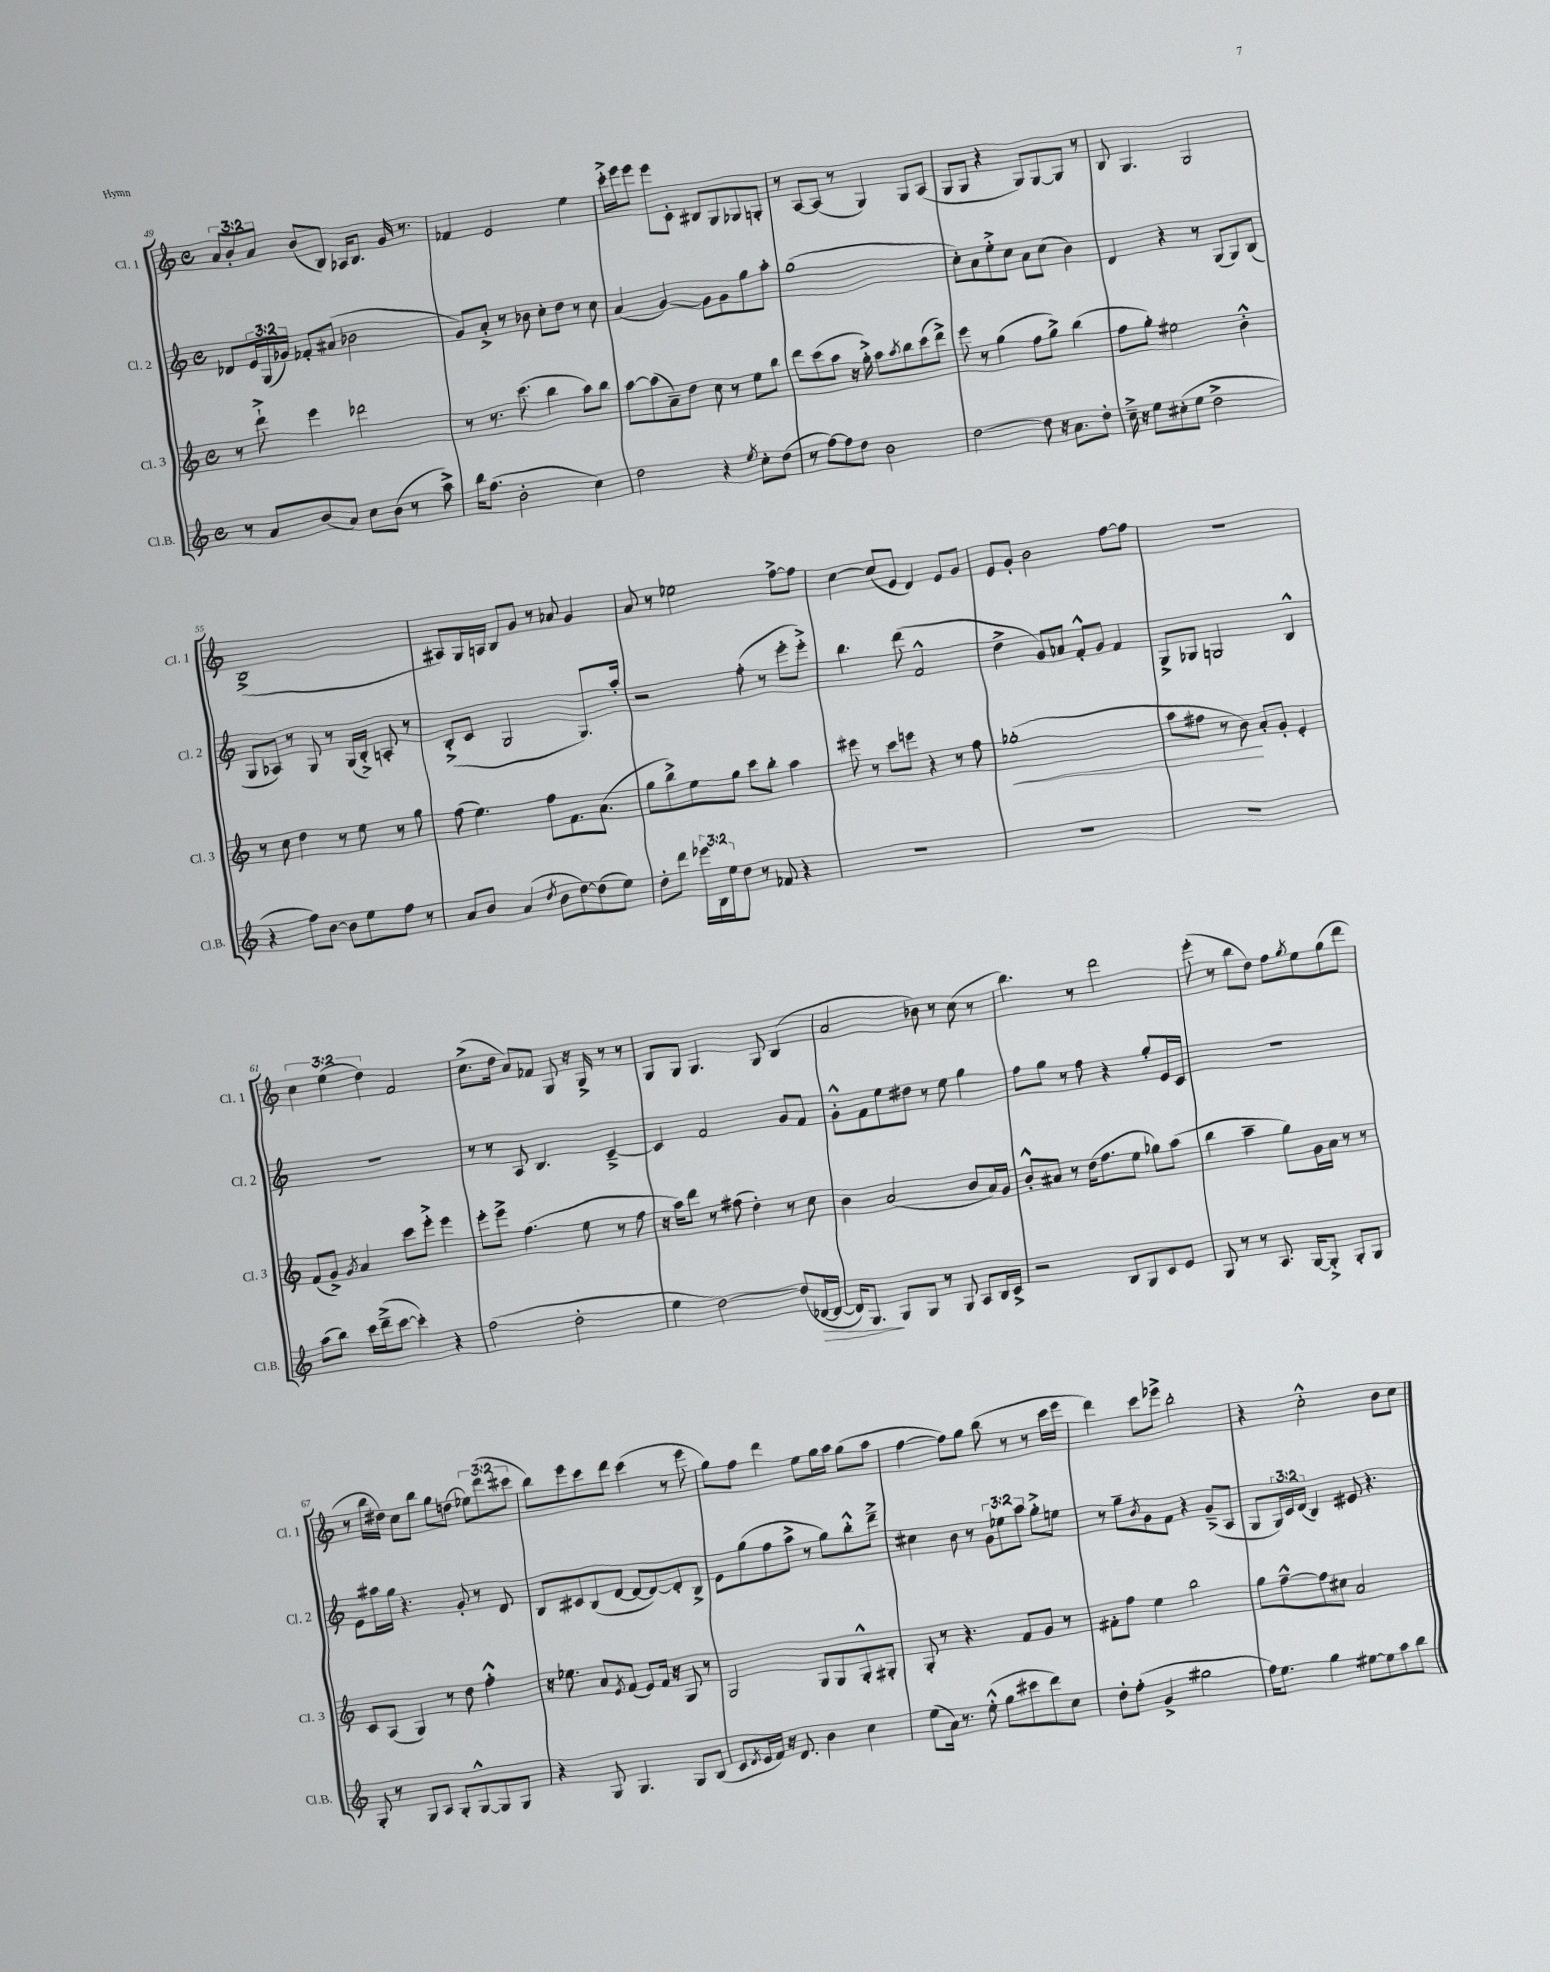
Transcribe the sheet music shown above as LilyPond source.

<<
\new StaffGroup <<
\new Staff = "s0" \with { instrumentName = "Cl. 1" shortInstrumentName = "Cl. 1" } {
    \clef treble \key c \major \defaultTimeSignature \time 4/4 \override Staff.TupletNumber.text = #tuplet-number::calc-fraction-text
    \tuplet 3/2 { a'8 b'8-. a'8 } b'8( b8) aes16 b8. g'16 r8. |
    fes'4 e'2 e''4 |
    c'''16-.-> e'''16 e'''8 e'''8 c'8-. bis8 g8 ges8 g8-. |
    r8 a8~ a8( r8 g4) g8 a8( |
    g8 g8 r4 g8) g8~ g8 r8 |
    b8 g4. g2 |
    b1->( |
    ais8) g16 a16 b8 g'8 r8 aes'8 g'4 |
    a'8 r8 ees''2 f''8~-> f''8 |
    c''4~ c''8( e'8 d'4) e'8 g'8 |
    e'8 g'8-. b'2 f''8~ f''8 |
    R1 |
    \tuplet 3/2 { c''4 e''4( d''4) } f'2 |
    c''8.->( d''16 a'8) fes'8 g8 r16 g16-> r8 r8 |
    g8 g8 g4. g8 b4( |
    a'2 bes'8) r8 c''8( r8 |
    b''4.) r8 d'''2 |
    e'''8-.( r8 b''8 d''8) f''8 \acciaccatura { g''8 } e''8 g''8( d'''8 |
    r8 b''16 dis''16) c''8 b''8 g''8 d''8( \tuplet 3/2 { ees''8) d'''8( cis'''8 } |
    b''8) e'''8 c'''8 d'''8 c'''4( r8 e'''8 |
    g''8) f''8 d'''4 e''8 g''16 a''16 g''8( a''8 |
    f''4~ f''8) g''8 b''8( r8 r8 c'''16 e'''16 |
    d'''4) c'''8 ees'''8-> b''2-. |
    r4 c''2-.-^ b'8 c''8 \bar "|." |
}
\new Staff = "s1" \with { instrumentName = "Cl. 2" shortInstrumentName = "Cl. 2" } {
    \clef treble \key c \major \defaultTimeSignature \time 4/4 \override Staff.TupletNumber.text = #tuplet-number::calc-fraction-text
    des'8 \tuplet 3/2 { e'16 g16( ges'16) } fes'8-. ais'8( bes'2 |
    g'8) a'8-.-> r8 bes'8 c''8-. d''8 r8 c''8 |
    a'4( g'4~) g'8 g'8 g''8 a''8-. |
    g''1( |
    c''8-.) a'8 e''8-.-> c''8 a'8 c''8( b'4) |
    d'4 r4 r8 g8( g8) b8( |
    g8 aes8) r8 g8 r8 g16( b16-.->) a8-. r8 |
    b8-.->( c'8 g2 g8.) a''16-. |
    r2 f''8-.( r8 e'''8-. e'''8-.->) |
    b''4. d'''8( f'2-^ |
    d''4-> g'8) aes'8 f'8-.-^ g'8 f'4 |
    g8-> ges8 g2 b4-^ |
    R1 |
    r8 r8 a8 b4. c'4~---> |
    c'4 f'2 g'8 f'8 |
    g'8-.-^ f'8 e''8 dis''8 r8 e''8 g''4 |
    f''8 g''8 r8 f''8 r4 g''8-. e'16 c'16 |
    R1 |
    e'8 ais''16 g''16 r4. g'8-. r8 d'8 |
    b8 cis'8 b8( d'8~ d'8~ d'8~) d'8-. b8-> |
    e'8 g''8( f''8 a''8-> r8 g''8) b''8-.-^ d'''8---> |
    cis''4 b'8 r8 \tuplet 3/2 { g'8 ees''8 a''8 } g''8-.-> e''8 |
    r8 g''8-- \acciaccatura { b'8 } g'8 f'8 r4 g'8--->( a8 |
    g8 \tuplet 3/2 { g16) c'16 d'16( } b4) eis'8 r4. \bar "|." |
}
\new Staff = "s2" \with { instrumentName = "Cl. 3" shortInstrumentName = "Cl. 3" } {
    \clef treble \key c \major \defaultTimeSignature \time 4/4
    r8 d'''8-!-> e'''4 des'''2 |
    r8 r8. c'''8.( b''4 a''8) b''8 |
    a''8~ a''8( a'8--) d''8 c''8 r8 e''8 b''8 |
    d'''8 c'''8( a''8 r16 g''16-.->) a''8 \acciaccatura { a''8 } b''8 c'''8( d'''8->) |
    e'''8 r8 g''4( f''8 g''8->) b''4( |
    f''8 g''8-.) eis''2 b'4-.-^ |
    r8 c''8 d''4 r8 e''8 r8 g''8 |
    f''8( e''4.) f''8 f'8. a'8.( |
    g''8 b''8->) e''8 g''8 c'''8 b''8-. a''4 |
    eis'''8 r8 c'''8 e'''8 r4 r8 f''8 |
    ges''1-.\<( |
    a''8 fis''8 r8 b'8\!) a'8-. g'8-. e'4-. |
    f'8( g'8->) \acciaccatura { g'8 } a'4 c'''8 e'''8-.-> e'''4 |
    e'''8-. e'''8-> f''4.( e''8 r8 f''8 |
    r16 a''16) d'''8 r8 fis''8( d''4-.) r8 c''8 |
    b'4 a'2( b'8 a'16) g'16 |
    b'8-.-^ ais'8 r8 d''16( f''8. e''8 ges''8) a''8( |
    b''4 a''4-- g''8) g'16 a'16 r8 r8 |
    c'8 a8( g4) r8 d''8 f''4-.-^ |
    r16 ees''8. a'8 \acciaccatura { e'8 } f'8( e'8) f'16 r16 g8 r8 |
    g2 g8 g8 g8-.-^ gis8-. |
    g8-. r8 r4. f'8 g'8 r8 |
    fis'8-. f''8 e''4 b''2 |
    g''8 f''8~---^ f''8 cis''8 a'2 \bar "|." |
}
\new Staff = "s3" \with { instrumentName = "Cl.B." shortInstrumentName = "Cl.B." } {
    \clef treble \key c \major \defaultTimeSignature \time 4/4 \override Staff.TupletNumber.text = #tuplet-number::calc-fraction-text
    r8 a'8 b'8( a'8) c''8 b'8( r8 a''8->) |
    b''16 f''8.( b'2-. c''4) |
    d''2 r4 \acciaccatura { e''8 } c''8-. d''8( |
    r8 f''8~) f''8 d''8 b'2 |
    d''2~ d''8 r16 a'8. d''8-. |
    c''16---> r16 e''8 cis''8-.( e''8 d''2-> |
    r4 f''8) b'8~ b'8 e''8 f''8 r8 |
    a'8 b'8 a'4( \acciaccatura { d''8 } b'8 d''8~) d''8( e''8) |
    d''8-. d'''8 \tuplet 3/2 { ees'''16 b16 e''16 } d''8 r8 fes'8 r4 |
    R1 |
    R1 |
    R1 |
    a''8( b''8) c'''16 d'''16--->( c'''8~ c'''4-.) r4 |
    f''2( d''2-. |
    e''4 d''2~) d''8( des'16~\> des'16~ |
    des'16) g8.\! g8 g8 r8 g8 a8 b16 c'16-> |
    r2 b8 g8 c'8 e'8 |
    g8 r8 r8 a8. g16~ g8-.-> g8-. g8 |
    g8-. r8 g8 a8 g8-. g8~-^ g8 g8 |
    r4 g8 g4. g8 b8( |
    c'8 \acciaccatura { d'8 } e'16 f'16) r16 d'8. b'4 c''4 |
    e''8( a'16) r8. e''8-.-^( g''8 cis'''8 d'''8) c''8 |
    d''8-. f''8-.( g'4-> gis''2 |
    f''16) e''8. g''4 eis''8~ eis''8 a''8 b''8 \bar "|." |
}
>>
>>
\layout { \context { \Score currentBarNumber = #49 } }
